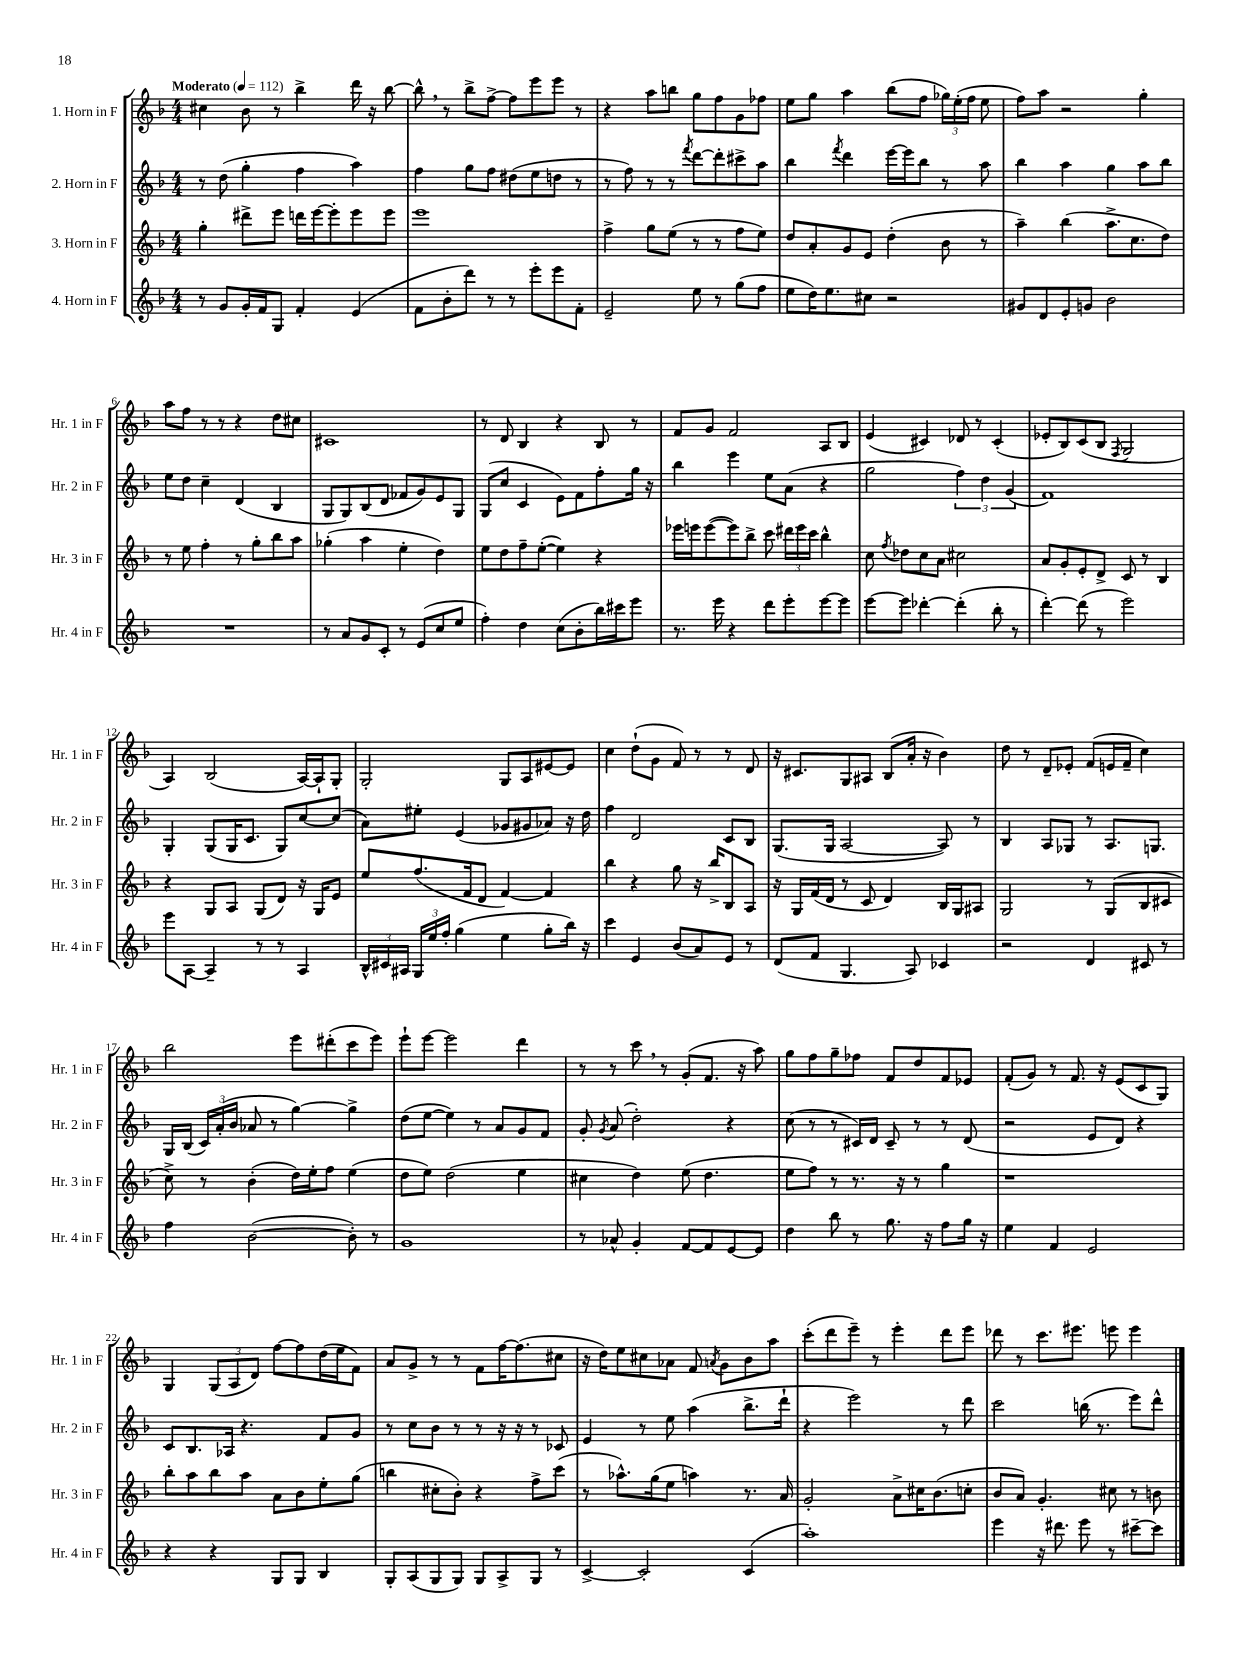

**kern	**kern	**kern	**kern
*part4	*part3	*part2	*part1
*staff4	*staff3	*staff2	*staff1
*I"4. Horn in F	*I"3. Horn in F	*I"2. Horn in F	*I"1. Horn in F
*I'Hr. 4 in F	*I'Hr. 3 in F	*I'Hr. 2 in F	*I'Hr. 1 in F
*clefG2	*clefG2	*clefG2	*clefG2
*k[b-]	*k[b-]	*k[b-]	*k[b-]
*M4/4	*M4/4	*M4/4	*M4/4
*MM112	*MM112	*MM112	*MM112
=1	=1	=1	=1
!	!	!	!LO:TX:a:B:t=Moderato
8r	4gg'\	8r	4cc#X\
8g/L	.	(8dd\	.
16g'/L	8ddd#X^\L	4gg'\	8b-\
16f/J	.	.	.
8G/J	8eee\J	.	8r
4f'/	16dddn\LL	4ff\	4bb-^\
.	[16eee\J	.	.
.	8eee'\]	.	.
(4e/	8eee\	4aa\)	16ddd\
.	.	.	16r
.	8eee\J	.	[8bb-\
=2	=2	=2	=2
8f\L	1eee	4ff\	8bb-^^,\]
8b-'\	.	.	8r
8ddd\J)	.	8gg\L	8bb-^\L
8r	.	8ff\J	[8ff^\J
8r	.	(8dd#X\L	8ff\L]
8eee'\L	.	8ee\	8eee\
8eee\	.	8ddn\J	8eee\J
8f'\J	.	8r	8r
=3	=3	=3	=3
2e~/	4ff^\	8r	4r
.	.	8ff\)	.
.	8gg\L	8r	8aa\L
.	(8ee\J	8r	8bbn\J
.	.	8qfff/	.
8ee\	8r	[8ddd\L	8gg\L
8r	8r	8ddd'\]	8ff\
(8gg\L	8ff\L	8ccc#X^\	8g\
8ff\J	8ee\J)	8aa\J	8ff-X\J
=4	=4	=4	=4
8ee\L	8dd/L	4bb-\	8ee\L
16dd\K)	8a'/	.	8gg\J
8.ee\	.	.	.
.	.	8qfff/	.
.	8g/	4ddd\	4aa\
8cc#X\J	8e/J	.	.
2r	(4dd'\	[16eee\LL	(8bb-\L
.	.	16eee\J]	.
.	.	8bb-\J	8ff\J
.	8b-\	8r	24gg-X\LL)
.	.	.	(24ee'\
.	.	.	24ff\JJ
.	8r	8aa\	8ee\
=5	=5	=5	=5
8g#X/L	4aa~\)	4bb-\	8ff\L)
8d/	.	.	8aa\J
8e'/	(4bb-\	4aa\	2r
8gn/J	.	.	.
2b-\	8.aa^\L	4gg\	.
.	8.cc\	.	.
.	.	8aa\L	4gg'\
.	8dd\J)	8bb-\J	.
!!LO:LB:g=z
=6	=6	=6	=6
1r	8r	8ee\L	8aa\L
.	8ee\	8dd\J	8ff\J
.	4ff'\	4cc~\	8r
.	.	.	8r
.	8r	(4d/	4r
.	8gg'\L	.	.
.	8bb-\	4B-/	8dd\L
.	8aa\J	.	8cc#X\J
=7	=7	=7	=7
8r	(4gg-X'\	8G/L	1c#X
8a/L	.	8G/)	.
8g/	4aa\	(8B-/	.
8c'/J	.	8d/J	.
8r	4ee'\	8f-X/L	.
(8e/L	.	8g/)	.
8cc/	4dd\)	8e/	.
8ee/J	.	8G/J	.
=8	=8	=8	=8
4ff'\)	8ee\L	(8G/L	8r
.	8dd\	8cc/J	8d/
4dd\	8ff~\	4c/	4B-/
.	([8ee'\J	.	.
(8cc\L	4ee\])	8e\L)	4r
8b-'\	.	8f\	.
16bb-\L)	4r	8ff'\	8B-/
16ccc#X\J	.	.	.
8eee\J	.	16gg\Jk	8r
.	.	16r	.
=9	=9	=9	=9
8.r	16eee-X\LL	4bb-\	8f/L
.	16eeen\J	.	.
.	([8eee\	.	8g/J
16eee\	.	.	.
4r	8eee\])	4eee\	2f/
.	8bb-^\J	.	.
8ddd\L	8ccc\	8ee\L	.
8eee'\	24ddd#X\LL	(8a\J	.
.	24eee\	.	.
.	24ccc\JJ	.	.
[8eee\	4bb-^^\	4r	8A/L
8eee\J]	.	.	8B-/J
=10	=10	=10	=10
[8eee\L	8cc\	2gg\	(4e/
.	8qff/	.	.
8eee\J]	8dd-X\L	.	.
[4ddd-X'\	8cc\	.	4c#X/)
.	8a\J	.	.
(4ddd-'\]	2cc#X\	6ff\)	8d-X/
.	.	.	8r
.	.	6dd\	.
8bb-'\	.	.	(4c#'/
.	.	(6g/	.
8r	.	.	.
=11	=11	=11	=11
[4ddd'\)	8a/L	1f)	8e-X'/L
.	8g'/	.	8B-/)
(8ddd\]	8e'/	.	(8c/
8r	8d^/J	.	8B-/J
.	.	.	8qF/
2eee\)	8c/	.	2G/
.	8r	.	.
.	4B-/	.	.
!!LO:LB:g=z
=12	=12	=12	=12
8eee\L	4r	4G'/	4A/)
[8A\J	.	.	.
4A~/]	8G/L	(8G/L	(2B-/
.	8A/J	16G/K	.
.	.	8.c/J	.
8r	(8G/L	.	.
8r	8d/J)	8G/L)	.
4A/	16r	[8cc/	[16A/LL)
.	16G/KL	.	16A`/J]
.	8e/J	(8cc/J]	8G'/J
=13	=13	=13	=13
24B-^^/LL	8ee/L	8a\L)	2G'/
24c#X/	.	.	.
24A#X/JJ	.	.	.
24G/LL	(8.ff/	8ee#X'\J	.
24ee/	.	.	.
24ff'/JJ	.	.	.
(4gg\	.	(4e/	.
.	16f/k	.	.
.	8d/J	.	.
4ee\	[4f/)	8g-X/L	8G/L
.	.	8g#X/	8A/
8gg'\L	4f/]	8a-X/J)	[8e#X/
16bb-\Jk)	.	16r	8e#/J]
16r	.	16dd\	.
=14	=14	=14	=14
4ccc\	4bb-\	4ff\	4cc\
4e/	4r	2d/	(8dd`\L
.	.	.	8g\J
(8b-/L	8gg\	.	8f/)
8a/)	16r	.	8r
.	16bb-^/KL	.	.
8e/J	8B-/	8c/L	8r
8r	8A/J	8B-/J	8d/
=15	=15	=15	=15
(8d/L	16r	(8.G/L	16r
.	16G/LL	.	8.c#X/L
8f/J	(16f/	.	.
.	16d/JJ	16G/Jk	.
4.G/	8r	[2A/	8G/
.	8c/	.	8A#X/J
.	4d/)	.	(8B-/L
8A/)	.	.	16a'/Jk
.	.	.	16r
4c-X/	16B-/LL	8A/])	4b-\)
.	16G/J	.	.
.	8A#X/J	8r	.
=16	=16	=16	=16
2r	2G/	4B-/	8dd\
.	.	.	8r
.	.	8A/L	8d~/L
.	.	8G-X/J	8e-X'/J
4d/	8r	8r	(8f/L
.	(8G/L	8.A/L	16en/L
.	.	.	16f~/JJ
8c#X/	8B-/	.	4cc\)
.	.	8.Gn/J	.
8r	8c#X/J	.	.
!!LO:LB:g=z
=17	=17	=17	=17
4ff\	8cc^\)	16G/LL	2bb-\
.	.	(16B-/JJ	.
.	8r	24c/LL)	.
.	.	(24a'/	.
.	.	24b-/JJ	.
([2b-\	(4b-'\	8a-X/	.
.	.	8r	.
.	16dd\LL)	[4gg\)	8eee\L
.	16ee'\J	.	.
.	8ff\J	.	(8ddd#X'\
8b-'\])	(4ee\	4gg^\]	8ccc\
8r	.	.	8eee\J)
=18	=18	=18	=18
1g	8dd\L	(8dd\L	8eee`\L
.	8ee\J)	[8ee\J	[8eee\J
.	(2dd\	4ee\])	2eee\]
.	.	8r	.
.	.	8a/L	.
.	4ee\	8g/	4ddd\
.	.	8f/J	.
=19	=19	=19	=19
8r	4cc#X\	8g'/	8r
.	.	8qg/	.
8a-X^^/	.	(8a/	8r
4g'/	4dd\)	2dd'\)	8ccc,\
.	.	.	8r
[8f/L	(8ee\	.	(8g'/L
8f/]	4.dd\	.	8.f/J
[8e/	.	4r	.
.	.	.	16r
8e/J]	.	.	8aa\)
=20	=20	=20	=20
4dd\	8ee\L	(8cc\	8gg\L
.	8ff\J)	8r	8ff\
8bb-\	8r	8r	8gg~\
8r	8.r	16c#X/LL)	8ff-X\J
.	.	16d/JJ	.
8.gg\	.	8c#~/	8f/L
.	16r	.	.
.	8r	8r	8dd/
16r	.	.	.
8ff\L	4gg\	8r	8f/
16gg\Jk	.	(8d/	8e-X/J
16r	.	.	.
=21	=21	=21	=21
4ee\	1r	2r	(8f'/L
.	.	.	8g/J)
4f/	.	.	8r
.	.	.	8.f/
2e/	.	8e/L	.
.	.	.	16r
.	.	8d/J)	(8e/L
.	.	4r	8c/
.	.	.	8G/J)
!!LO:LB:g=z
=22	=22	=22	=22
4r	8bb-'\L	8c/L	4G/
.	8aa\	8.B-/	.
4r	8bb-\	.	(12G/L
.	.	16A-X/Jk	.
.	.	.	12A/
.	8aa\J	4.r	.
.	.	.	12d/J)
8G/L	8a\L	.	[8ff\L
8G/J	8b-\	.	8ff\]
4B-/	8ee'\	8f/L	(16dd\L
.	.	.	16ee\J
.	(8gg\J	8g/J	8f\J)
=23	=23	=23	=23
8G'/L	4bbn\	8r	8a/L
(8A/	.	8cc\L	8g^/J
8G/	8cc#X'\L	8b-\J	8r
8G/J)	8b-'\J)	8r	8r
8G/L	4r	8r	8f\L
8A^/	.	16r	[16ff\K
.	.	16r	(8.ff\]
8G/J	8ff^\L	8r	.
8r	(8ccc\J	8c-X/	8cc#X\J
=24	=24	=24	=24
[4c^/	8r	4e/	16r
.	.	.	16dd\KL)
.	8.aa-X^^\L)	.	8ee\
2c'/]	.	8r	8cc#X\
.	(16gg\k	.	.
.	8ee\J	8ee\	8a-X\J
.	4aan\)	(4aa\	8f/
.	.	.	8qan/
.	.	.	8g\L
(4c/	8.r	8.bb-^\L	8b-\
.	.	.	8aa\J
.	16a/	16ddd`\Jk	.
=25	=25	=25	=25
1aa')	2g'/	4r	(8ccc'\L
.	.	.	8ddd\
.	.	2eee\)	8eee~\J)
.	.	.	8r
.	8a^\L	.	4eee'\
.	16cc#X\K	.	.
.	(8.b-\	.	.
.	.	8r	8ddd\L
.	8ccn'\J	8ddd\	8eee\J
=26	=26	=26	=26
4eee\	8b-/L	2ccc\	8ddd-X\
.	8a/J)	.	8r
16r	4.g'/	.	8.ccc\L
8.ddd#X\	.	.	.
.	.	.	8.eee#X\J
8eee\	.	(16bbn\	.
.	.	8.r	.
8r	8cc#X\	.	8eeen\
[8ccc#X~\L	8r	8eee\L)	4eee\
8ccc#\J]	8bn\	8ddd^^\J	.
==	==	==	==
*-	*-	*-	*-
